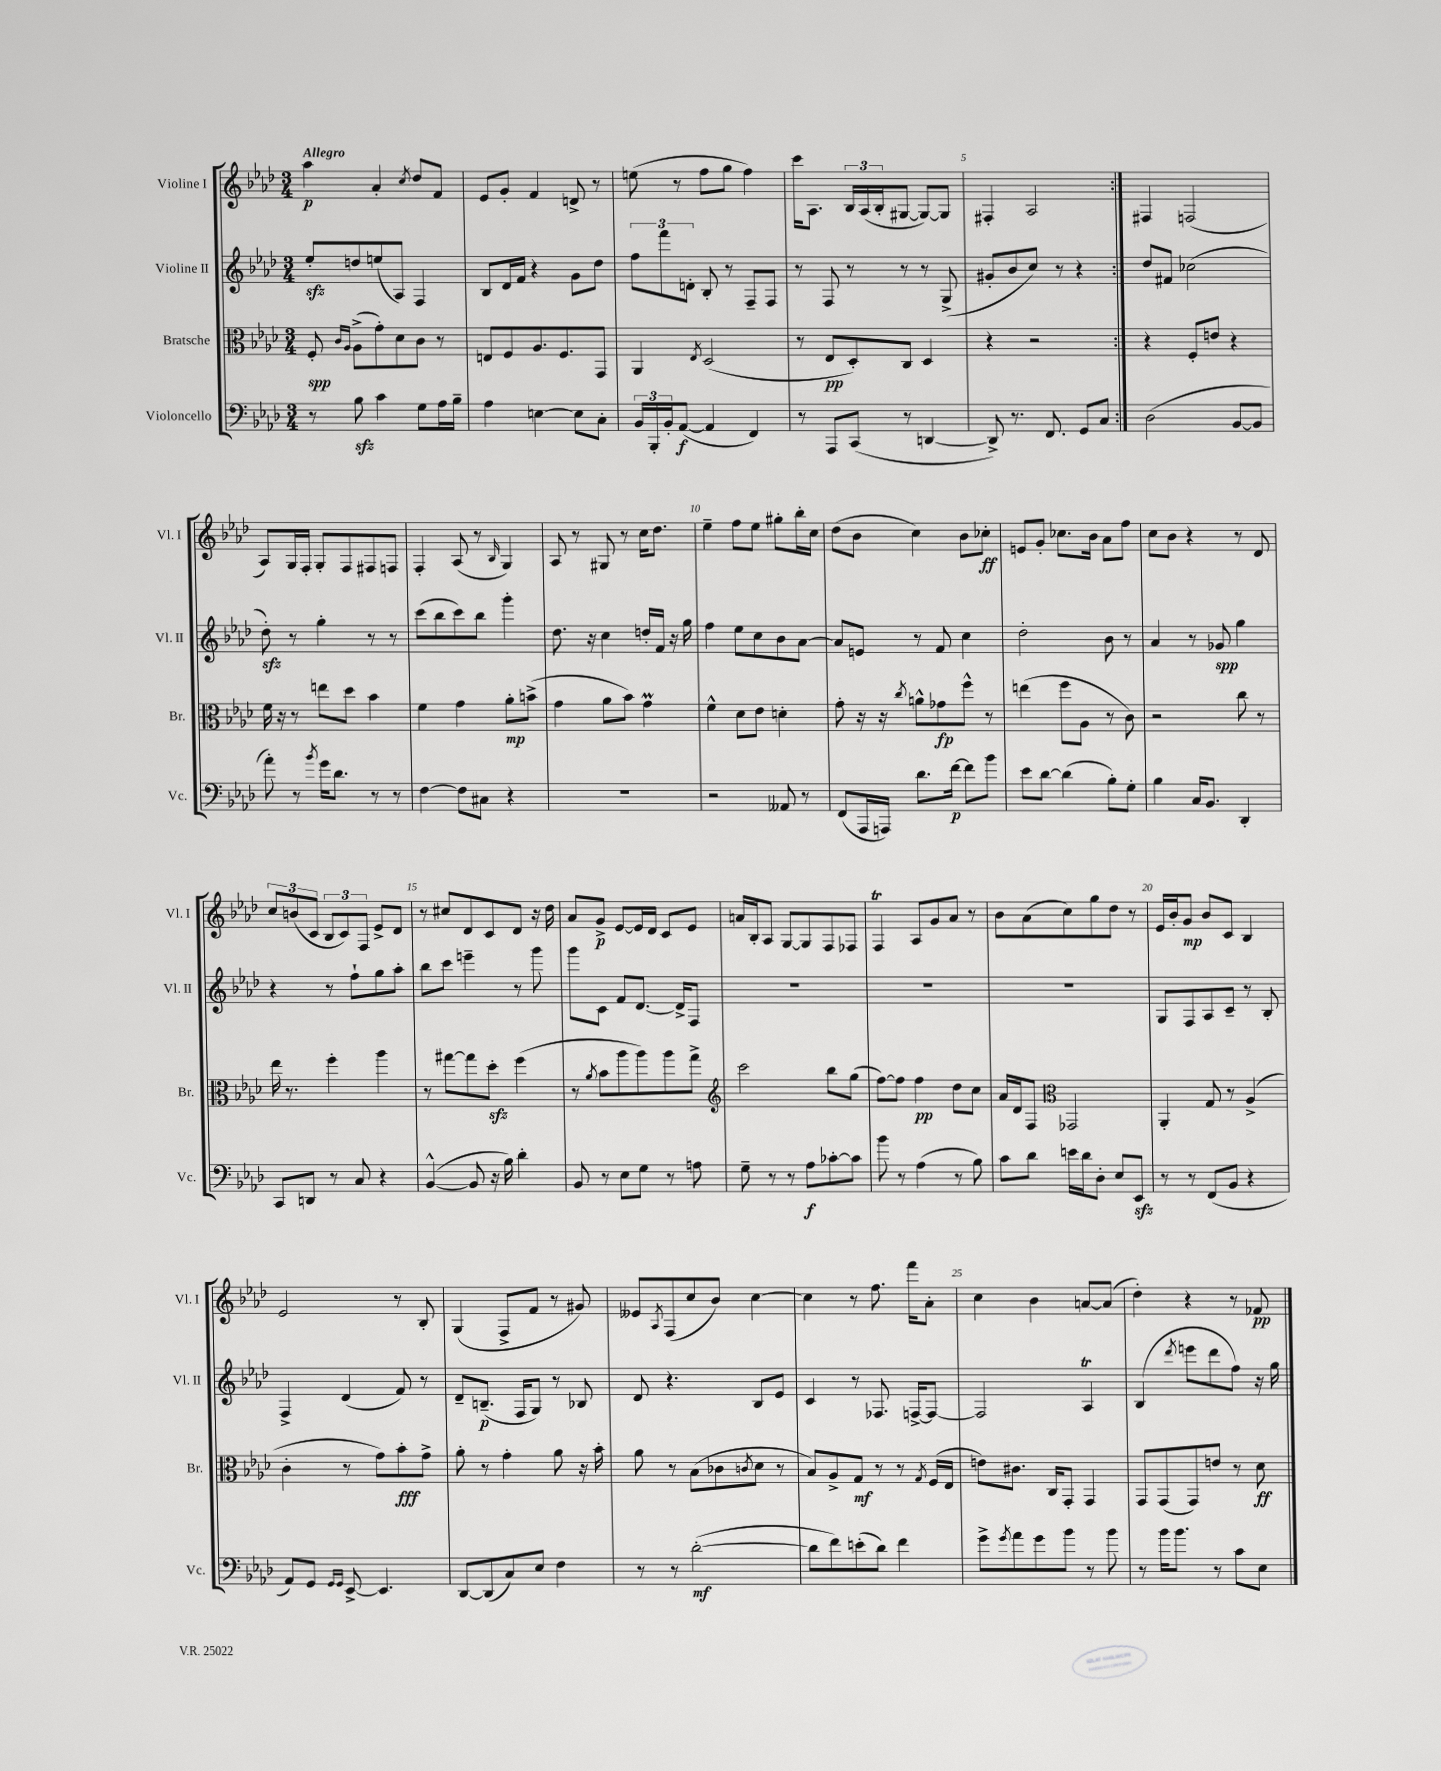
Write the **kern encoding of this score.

**kern	**dynam	**kern	**dynam	**kern	**dynam	**kern	**dynam
*part4	*part4	*part3	*part3	*part2	*part2	*part1	*part1
*staff4	*staff4	*staff3	*staff3	*staff2	*staff2	*staff1	*staff1
*I"Violoncello	*	*I"Bratsche	*	*I"Violine II	*	*I"Violine I	*
*I'Vc.	*	*I'Br.	*	*I'Vl. II	*	*I'Vl. I	*
*clefF4	*	*clefC3	*	*clefG2	*	*clefG2	*
*k[b-e-a-d-]	*	*k[b-e-a-d-]	*	*k[b-e-a-d-]	*	*k[b-e-a-d-]	*
*M3/4	*	*M3/4	*	*M3/4	*	*M3/4	*
=1	=1	=1	=1	=1	=1	=1	=1
!	!	!	!	!	!	!LO:TX:a:B:t=Allegro	!
8r	.	8F'/	spp	8ee-zz'/L	.	4aa-\	p
.	.	16qqc/LL	.	.	.	.	.
.	.	16qqA-/JJ	.	.	.	.	.
8B-zz\	.	(8A-^\L	.	8ddn/	.	.	.
4c\	.	8g'\)	.	(8een/	.	4a-'/	.
.	.	8d-\	.	8A-/J)	.	.	.
.	.	.	.	.	.	8qcc/	.
8G\L	.	8c\J	.	4F/	.	8dd-/L	.
16A-\L	.	8r	.	.	.	8f/J	.
16B-~\JJ	.	.	.	.	.	.	.
=2	=2	=2	=2	=2	=2	=2	=2
4A-\	.	8En/L	.	8B-/L	.	8e-/L	.
.	.	8F/	.	16d-/L	.	8g'/J	.
.	.	.	.	16f/JJ	.	.	.
[4En\	.	8.A-/	.	4r	.	4f/	.
.	.	8.F/	.	.	.	.	.
8E\L]	.	.	.	8g\L	.	8dn^/	.
8C'\J	.	8GG/J	.	8dd-\J	.	8r	.
=3	=3	=3	=3	=3	=3	=3	=3
24BB-/LL	.	4AA-/	.	12ff\L	.	(8een\	.
24BBB-'/	.	.	.	.	.	.	.
24BB-'/J	.	.	.	12fff\	.	.	.
([8AA-/J	f	.	.	.	.	8r	.
.	.	.	.	12dn'\J	.	.	.
.	.	8qE-/	.	.	.	.	.
4AA-/]	.	(2D-/	.	8B-'/	.	8ff\L	.
.	.	.	.	8r	.	8gg\J	.
4FF/)	.	.	.	8F~/L	.	4ff\)	.
.	.	.	.	8F/J	.	.	.
=4	=4	=4	=4	=4	=4	=4	=4
8r	.	8r	.	8r	.	16ccc\KL	.
.	.	.	.	.	.	8.A-\J	.
8AAA-/L	.	8E-/L	pp	8F/	.	.	.
(8CC/J	.	8D-'/)	.	8r	.	24B-/LL	.
.	.	.	.	.	.	(24A-/	.
.	.	.	.	.	.	24B-'/J	.
8r	.	8C/J	.	8r	.	[8G#X/J	.
[4DDn/	.	4D-/	.	8r	.	8G#/L_)	.
.	.	.	.	(8G^/	.	8G#/J]	.
=5	=5	=5	=5	=5	=5	=5	=5
8DD^/])	.	4r	.	8g#X'/L	.	4F#X'/	.
8.r	.	.	.	8b-/	.	.	.
.	.	2r	.	8cc/J)	.	2A-/	.
8.FF/	.	.	.	.	.	.	.
.	.	.	.	8r	.	.	.
8GG/L	.	.	.	4r	.	.	.
8C/J	.	.	.	.	.	.	.
=6:|!	=6:|!	=6:|!	=6:|!	=6:|!	=6:|!	=6:|!	=6:|!
(2D-\	.	4r	.	8dd-/L	.	4F#X/	.
.	.	.	.	8f#X/J	.	.	.
.	.	8F'/L	.	(2cc-X\	.	(2Fn/	.
.	.	8en/J	.	.	.	.	.
[8BB-/L	.	4r	.	.	.	.	.
8BB-/J]	.	.	.	.	.	.	.
!!LO:LB:g=z
=7	=7	=7	=7	=7	=7	=7	=7
8a-'\)	.	16f\	.	8dd-zz'\)	.	8A-/L)	.
.	.	16r	.	.	.	.	.
8r	.	8r	.	8r	.	16G/L	.
.	.	.	.	.	.	16F'/JJ	.
8qb-/	.	.	.	.	.	.	.
16g\KL	.	8een\L	.	4gg'\	.	8G'/L	.
8.d-\J	.	.	.	.	.	.	.
.	.	8dd-\J	.	.	.	8F/	.
8r	.	4b-\	.	8r	.	8F#X/	.
8r	.	.	.	8r	.	8Fn/J	.
=8	=8	=8	=8	=8	=8	=8	=8
[4F\	.	4f\	.	(8ccc\L	.	4F'/	.
.	.	.	.	8bb-\	.	.	.
8F\L]	.	4g\	.	8ccc\)	.	(8A-/	.
8C#X\J	.	.	.	8bb-\J	.	8r	.
.	.	.	.	.	.	16qqB-/	.
4r	.	8a-'\L	mp	4ggg'\	.	4G/)	.
.	.	(8bn^\J	.	.	.	.	.
=9	=9	=9	=9	=9	=9	=9	=9
2.r	.	4g\	.	8.dd-\	.	8A-/	.
.	.	.	.	.	.	8r	.
.	.	.	.	16r	.	.	.
.	.	8a-\L	.	4cc\	.	8G#X/	.
.	.	8b-\J)	.	.	.	8r	.
.	.	4gm\	.	16ddn'/LL	.	16cc\KL	.
.	.	.	.	16f/JJ	.	8.dd-\J	.
.	.	.	.	16r	.	.	.
.	.	.	.	16gg\	.	.	.
=10	=10	=10	=10	=10	=10	=10	=10
2r	.	4f^^\	.	4ff\	.	4ee-~\	.
.	.	8d-\L	.	8ee-\L	.	8ff\L	.
.	.	8e-\J	.	8cc\	.	8ee-\J	.
8AA--X/	.	4dn'\	.	8b-\	.	8gg#X'\L	.
8r	.	.	.	[8a-\J	.	16bb-'\L	.
.	.	.	.	.	.	16cc\JJ	.
=11	=11	=11	=11	=11	=11	=11	=11
(8FF/L	.	8g'\	.	8a-/L]	.	(8dd-\L	.
16AAA-/L	.	16r	.	8en/J	.	8b-\J	.
16AAAn/JJ)	.	16r	.	.	.	.	.
.	.	8qcc/	.	.	.	.	.
8.d-\L	.	8an^^\L	.	8r	.	4cc\)	.
.	.	8g-X\	fp	8f/	.	.	.
[16f\Jk	p	.	.	.	.	.	.
8f\L]	.	8ff^^\J	.	4cc\	.	8b-\L	.
8b-\J	.	8r	.	.	.	8cc-X'\J	ff
=12	=12	=12	=12	=12	=12	=12	=12
8e-\L	.	(4een\	.	2dd-'\	.	8en/L	.
[8d-\J	.	.	.	.	.	8g'/J	.
(4d-\]	.	8ff\L	.	.	.	8.cc-X\L	.
.	.	8A-\J	.	.	.	.	.
.	.	.	.	.	.	16b-\Jk	.
8B-'\L)	.	8r	.	8b-\	.	8a-\L	.
8G'\J	.	8c\)	.	8r	.	8ff\J	.
=13	=13	=13	=13	=13	=13	=13	=13
4B-\	.	2r	.	4a-/	.	8cc\L	.
.	.	.	.	.	.	8b-\J	.
16C/KL	.	.	.	8r	.	4r	.
8.BB-/J	.	.	.	.	.	.	.
.	.	.	.	8g-X/	spp	.	.
4DD-'/	.	8cc\	.	4gg\	.	8r	.
.	.	8r	.	.	.	8d-/	.
!!LO:LB:g=z
=14	=14	=14	=14	=14	=14	=14	=14
8CC/L	.	16ee-\	.	4r	.	12cc/L	.
.	.	8.r	.	.	.	.	.
.	.	.	.	.	.	(12bn/	.
8DDn/J	.	.	.	.	.	.	.
.	.	.	.	.	.	12c/J	.
8r	.	4ff'\	.	8r	.	12B-/L	.
.	.	.	.	.	.	12c/)	.
8C/	.	.	.	8ff`\L	.	.	.
.	.	.	.	.	.	12F/J	.
4r	.	4aa-\	.	8gg\	.	8e-^/L	.
.	.	.	.	8aa-'\J	.	8d-/J	.
=15	=15	=15	=15	=15	=15	=15	=15
([4BB-^^/	.	8r	.	8bb-\L	.	8r	.
.	.	[8gg#X\L	.	8ccc\J	.	8cc#X/L	.
8BB-/]	.	8gg#\]	.	4eeen~\	.	8d-/	.
16r	.	8dd-zz'\J	.	.	.	8c/	.
16B-\)	.	.	.	.	.	.	.
4d-'\	.	(4ff\	.	8r	.	8d-/J	.
.	.	.	.	8ggg\	.	16r	.
.	.	.	.	.	.	16dd-\	.
=16	=16	=16	=16	=16	=16	=16	=16
8BB-/	.	8r	.	8ggg\L	.	8a-/L	.
.	.	8qa-/	.	.	.	.	.
8r	.	8b-\L	.	8c\J	.	8g^/J	p
8E-\L	.	8aa-\	.	8f/L	.	[8e-/L	.
8G\J	.	8aa-\)	.	[8.d-/J	.	16e-/L]	.
.	.	.	.	.	.	16d-/JJ	.
8r	.	8aa-\	.	.	.	8c/L	.
.	.	.	.	16d-^/KL]	.	.	.
8An\	.	8gg^\J	.	8F/J	.	8e-/J	.
=17	=17	=17	=17	=17	=17	=17	=17
*	*	*clefG2	*	*	*	*	*
8G~\	.	2ccc\	.	2.r	.	16an/LL	.
.	.	.	.	.	.	16B-'/J	.
8r	.	.	.	.	.	8A-/J	.
8r	.	.	.	.	.	[8G/L	.
8A-\L	f	.	.	.	.	8G/]	.
[8c-X'\	.	8bb-\L	.	.	.	8F/	.
8c-\J]	.	(8gg\J	.	.	.	8F-X/J	.
=18	=18	=18	=18	=18	=18	=18	=18
8b-\	.	[8ff\L)	.	2.r	.	4FT/	.
8r	.	8ff\J]	.	.	.	.	.
(4A-\	.	4ff\	pp	.	.	8A-/L	.
.	.	.	.	.	.	8g/	.
8r	.	8dd-\L	.	.	.	8a-/J	.
8B-\)	.	8cc\J	.	.	.	8r	.
=19	=19	=19	=19	=19	=19	=19	=19
8c\L	.	16a-/LL	.	2.r	.	8b-\L	.
.	.	16d-/J	.	.	.	.	.
8d-\J	.	8F/J	.	.	.	(8a-\	.
*	*	*clefC3	*	*	*	*	*
16en\LL	.	2GG-X/	.	.	.	8cc\)	.
16d-\J	.	.	.	.	.	.	.
8D-'\J	.	.	.	.	.	8gg\	.
8E-/L	.	.	.	.	.	8dd-\J	.
8EE-zz/J	.	.	.	.	.	8r	.
=20	=20	=20	=20	=20	=20	=20	=20
8r	.	4AA-'/	.	8G/L	.	16e-/LL	.
.	.	.	.	.	.	16b-'/J	.
8r	.	.	.	8F/	.	8g/J	mp
(8FF/L	.	8G/	.	8A-/	.	8b-/L	.
8BB-/J	.	8r	.	8c~/J	.	8c/J	.
4r	.	(4A-^/	.	8r	.	4B-/	.
.	.	.	.	8B-'/	.	.	.
!!LO:LB:g=z
=21	=21	=21	=21	=21	=21	=21	=21
8AA-/L)	.	4c'\	.	4F^/	.	2e-/	.
8GG/J	.	.	.	.	.	.	.
16qqGG/LL	.	.	.	.	.	.	.
16qqGG/JJ	.	.	.	.	.	.	.
[8EE-^/	.	8r	.	(4d-/	.	.	.
4.EE-/]	.	8g\L)	.	.	.	.	.
.	.	8b-'\	fff	8f/)	.	8r	.
.	.	8g^\J	.	8r	.	8B-'/	.
=22	=22	=22	=22	=22	=22	=22	=22
[8DD-/L	.	8a-'\	.	8d-~/L	.	(4G/	.
(8DD-/]	.	8r	.	(8.Bn~/J	p	.	.
8C/)	.	4g'\	.	.	.	8F^/L	.
.	.	.	.	16F/KL	.	.	.
8E-/J	.	.	.	8G/J)	.	8f/J	.
4F\	.	8a-\	.	8r	.	8r	.
.	.	16r	.	8B-X/	.	8g#X/)	.
.	.	16b-'\	.	.	.	.	.
=23	=23	=23	=23	=23	=23	=23	=23
8r	.	8a-\	.	8d-/	.	8e--X/L	.
.	.	.	.	.	.	8qA-/	.
8r	.	8r	.	4.r	.	(8F/	.
([2d-'\	mf	(8B-\L	.	.	.	8cc/	.
.	.	8c-X\	.	.	.	8b-/J)	.
.	.	8qcn/	.	.	.	.	.
.	.	8d-\J	.	8B-/L	.	[4cc\	.
.	.	8r	.	8e-/J	.	.	.
=24	=24	=24	=24	=24	=24	=24	=24
8d-\L]	.	8B-/L)	.	4c/	.	4cc\]	.
8f\)	.	8A-^/	.	.	.	.	.
(8en'\	.	8G/J	mf	8r	.	8r	.
8d-\J)	.	8r	.	8.F-X/	.	8.ff\	.
4f\	.	8r	.	.	.	.	.
.	.	.	.	[16Fn^/KL	.	16fff\KL	.
.	.	8qG/	.	.	.	.	.
.	.	(16F/LL	.	8F/J_	.	8a-'\J	.
.	.	16E-/JJ	.	.	.	.	.
=25	=25	=25	=25	=25	=25	=25	=25
8g^\L	.	8en\L)	.	2F/]	.	4cc\	.
8qg/	.	.	.	.	.	.	.
8a-\	.	8.c#X\J	.	.	.	.	.
8g\	.	.	.	.	.	4b-\	.
.	.	16C/KL	.	.	.	.	.
8b-\J	.	8GG'/J	.	.	.	.	.
8r	.	4GG/	.	4A-T/	.	[8an/L	.
8b-\	.	.	.	.	.	(8a/J]	.
=26	=26	=26	=26	=26	=26	=26	=26
8r	.	8GG/L	.	(4B-/	.	4dd-'\)	.
16b-\KL	.	(8GG/	.	.	.	.	.
8.b-\J	.	.	.	.	.	.	.
.	.	.	.	8qddd-/	.	.	.
.	.	8GG/)	.	8eeen\L	.	4r	.
8r	.	8en/J	.	8ddd-\	.	.	.
8c\L	.	8r	.	8ff\J)	.	8r	.
8E-\J	.	8d-\	ff	16r	.	8f-X/	pp
.	.	.	.	16gg\	.	.	.
==	==	==	==	==	==	==	==
*-	*-	*-	*-	*-	*-	*-	*-
